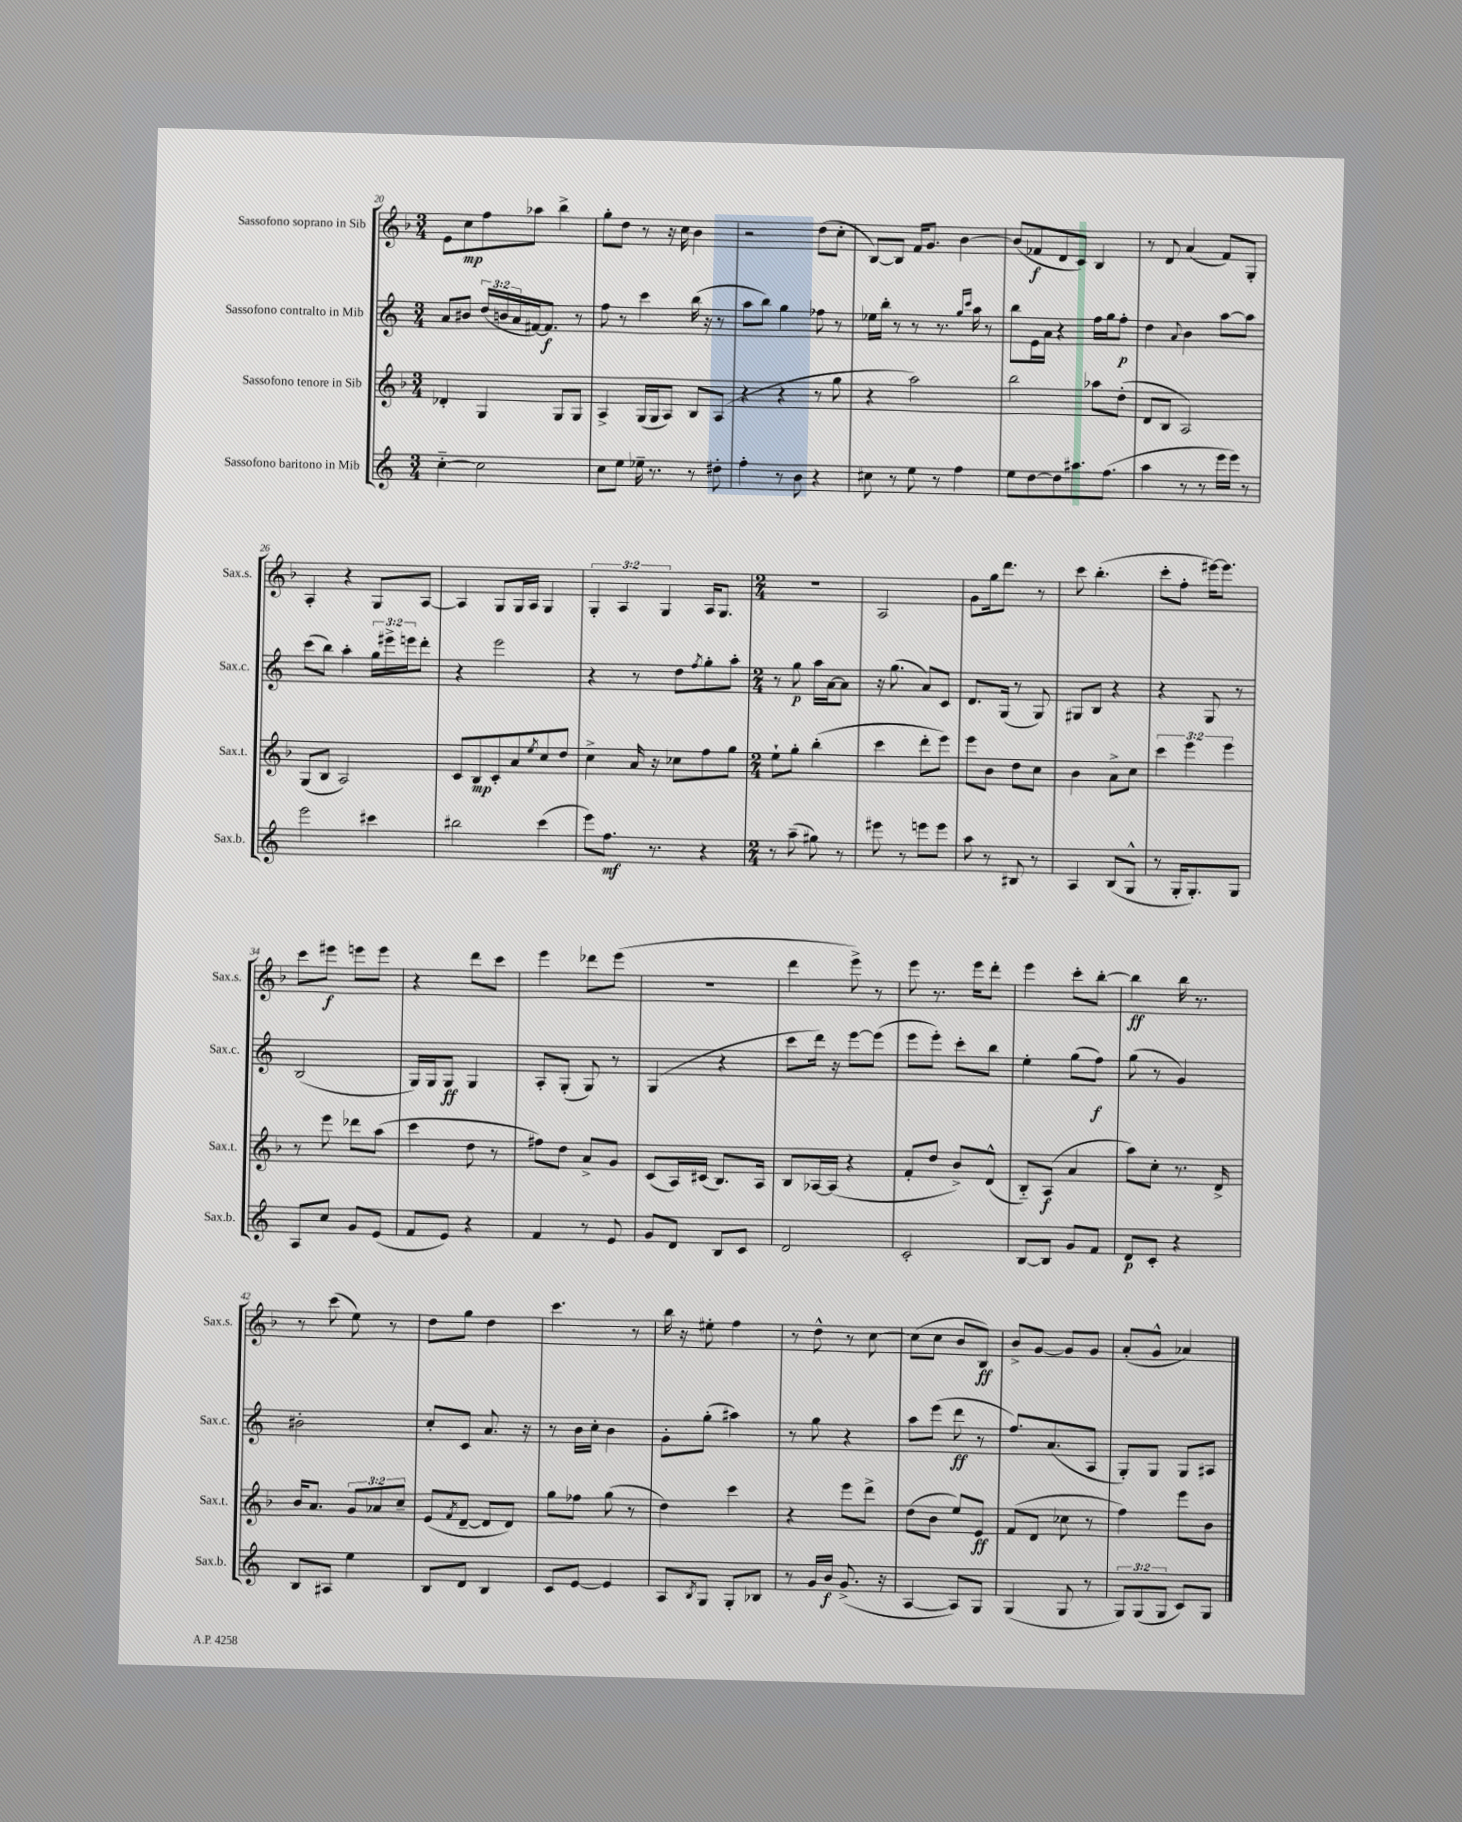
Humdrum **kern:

**kern	**dynam	**kern	**dynam	**kern	**dynam	**kern	**dynam
*part4	*part4	*part3	*part3	*part2	*part2	*part1	*part1
*staff4	*staff4	*staff3	*staff3	*staff2	*staff2	*staff1	*staff1
*I"Sassofono baritono in Mib	*	*I"Sassofono tenore in Sib	*	*I"Sassofono contralto in Mib	*	*I"Sassofono soprano in Sib	*
*I'Sax.b.	*	*I'Sax.t.	*	*I'Sax.c.	*	*I'Sax.s.	*
*clefG2	*	*clefG2	*	*clefG2	*	*clefG2	*
*k[]	*	*k[b-]	*	*k[]	*	*k[b-]	*
*M3/4	*	*M3/4	*	*M3/4	*	*M3/4	*
=20	=20	=20	=20	=20	=20	=20	=20
[4cc\	.	4d-X'/	.	8a/L	.	8e\L	.
.	.	.	.	8b#X/J	.	8cc\	mp
2cc\]	.	4G/	.	(24dd/LL	.	8ff\	.
.	.	.	.	24bn/	.	.	.
.	.	.	.	24a/	.	.	.
.	.	.	.	[16f#X/J)	.	8aa-X\J	.
.	.	.	.	8.f#/J]	f	.	.
.	.	8G/L	.	.	.	4bb-^\	.
.	.	8G/J	.	8r	.	.	.
=21	=21	=21	=21	=21	=21	=21	=21
8cc\L	.	4A^/	.	8ff\	.	8gg'\L	.
8ee\J	.	.	.	8r	.	8dd\J	.
16ee-X~\	.	(16G/LL	.	4ccc\	.	8r	.
8.r	.	16G/J	.	.	.	.	.
.	.	8A/J)	.	.	.	16r	.
.	.	.	.	.	.	16cc\	.
8r	.	8B-/L	.	(16bb\	.	4b-\	.
.	.	.	.	16r	.	.	.
8dd#X'\	.	(8A/J	.	8r	.	.	.
=22	=22	=22	=22	=22	=22	=22	=22
4ff'\	.	4r	.	8aa\L	.	2r	.
.	.	.	.	8bb\J)	.	.	.
8r	.	4r	.	4gg\	.	.	.
8b\	.	.	.	.	.	.	.
4r	.	8r	.	8ff-X\	.	(8dd\L	.
.	.	8gg\	.	8r	.	8cc'\J	.
=23	=23	=23	=23	=23	=23	=23	=23
8cc#X\	.	4r	.	16ee-X\LL	.	[8B-/L)	.
.	.	.	.	16bb'\JJ	.	.	.
8r	.	.	.	8r	.	8B-/J]	.
8ee\	.	2aa\)	.	8r	.	16f/KL	.
.	.	.	.	.	.	8.g/J	.
8r	.	.	.	8.r	.	.	.
4ff\	.	.	.	.	.	[4b-\	.
.	.	.	.	16qqgg/LL	.	.	.
.	.	.	.	16qqccc/JJ	.	.	.
.	.	.	.	16aa\	.	.	.
.	.	.	.	8r	.	.	.
=24	=24	=24	=24	=24	=24	=24	=24
8ee\L	.	2bb-\	.	8bb\L	.	(8b-/L]	.
[8dd\	.	.	.	16e\L	.	8f-X/	f
.	.	.	.	16a\JJ	.	.	.
8dd\]	.	.	.	4r	.	8d/	.
8.aa#X\	.	.	.	.	.	8c/J)	.
.	.	8aa-X\L	.	16ff\LL	.	4B-/	.
(8.ff\J	.	.	.	16gg\J	.	.	.
.	.	(8dd'\J	.	8ff'\J	p	.	.
=25	=25	=25	=25	=25	=25	=25	=25
4aa\	.	8d/L	.	4dd\	.	8r	.
.	.	8B-/J	.	.	.	8d/	.
.	.	.	.	8qqa/	.	.	.
8r	.	2A/)	.	4b\	.	(4a/	.
8r	.	.	.	.	.	.	.
16eee\LL	.	.	.	[8aa\L	.	8f/L)	.
16eee\JJ)	.	.	.	.	.	.	.
8r	.	.	.	8aa\J]	.	8G'/J	.
!!LO:LB:g=z
=26	=26	=26	=26	=26	=26	=26	=26
2eee\	.	(8G/L	.	(8ccc\L	.	4A'/	.
.	.	8B-/J	.	8bb\J)	.	.	.
.	.	2A/)	.	4aa'\	.	4r	.
4ccc#X\	.	.	.	24gg\LL	.	8G/L	.
.	.	.	.	24eee#X^\	.	.	.
.	.	.	.	24eeen\J	.	.	.
.	.	.	.	8ddd'\J	.	[8A/J	.
=27	=27	=27	=27	=27	=27	=27	=27
2bb#X\	.	8c/L	.	4r	.	4A/]	.
.	.	8B-/	mp	.	.	.	.
.	.	8c'/	.	2eee\	.	8G/L	.
.	.	8a/	.	.	.	16G/L	.
.	.	.	.	.	.	16A/JJ	.
.	.	8qee/	.	.	.	.	.
(4ccc\	.	8cc/	.	.	.	4G/	.
.	.	8dd/J	.	.	.	.	.
=28	=28	=28	=28	=28	=28	=28	=28
8eee\L)	.	4cc^\	.	4r	.	6G'/	.
8.ff\J	mf	.	.	.	.	.	.
.	.	.	.	.	.	6A/	.
.	.	16a/	.	8r	.	.	.
8.r	.	16r	.	.	.	.	.
.	.	.	.	.	.	6G/	.
.	.	8cc-X\L	.	8dd\L	.	.	.
.	.	.	.	8qff/	.	.	.
4r	.	8ff\	.	8gg'\	.	16A/KL	.
.	.	.	.	.	.	8.G/J	.
.	.	8gg\J	.	8aa'\J	.	.	.
=29	=29	=29	=29	=29	=29	=29	=29
*M2/4	*	*M2/4	*	*M2/4	*	*M2/4	*
8r	.	8ee`\L	.	8r	.	2r	.
(8aa~\	.	8gg'\J	.	8gg\	p	.	.
8gg#X\)	.	(4bb-'\	.	16aa\LL	.	.	.
.	.	.	.	[16a\J	.	.	.
8r	.	.	.	8a\J]	.	.	.
=30	=30	=30	=30	=30	=30	=30	=30
8eee#X\	.	4ccc\	.	16r	.	2A/	.
.	.	.	.	(8.gg\	.	.	.
8r	.	.	.	.	.	.	.
8eeen\L	.	8ddd'\L	.	8a/L)	.	.	.
8eee\J	.	8eee\J)	.	8c/J	.	.	.
=31	=31	=31	=31	=31	=31	=31	=31
8aa\	.	8eee\L	.	8.d/L	.	8g\L	.
8r	.	8b-\J	.	.	.	16gg\k	.
.	.	.	.	(16G/Jk	.	8.ddd\J	.
8B#X/	.	8dd\L	.	8r	.	.	.
8r	.	8cc\J	.	8G/)	.	8r	.
=32	=32	=32	=32	=32	=32	=32	=32
4A/	.	4b-\	.	8G#X/L	.	8ccc\	.
.	.	.	.	8B/J	.	(4.bb-'\	.
(8B/L	.	8a^\L	.	4r	.	.	.
8G^^/J	.	8cc\J	.	.	.	.	.
=33	=33	=33	=33	=33	=33	=33	=33
8r	.	6ccc\	.	4r	.	8ccc'\L	.
16G'/KL	.	.	.	.	.	8ff'\J	.
.	.	6eee\	.	.	.	.	.
8.G'/)	.	.	.	.	.	.	.
.	.	.	.	8G/	.	[16eee#X\KL)	.
.	.	.	.	.	.	8.eee#\J]	.
.	.	6eee\	.	.	.	.	.
8G/J	.	.	.	8r	.	.	.
!!LO:LB:g=z
=34	=34	=34	=34	=34	=34	=34	=34
8A/L	.	8r	.	(2B/	.	8ccc\L	.
8cc/J	.	8eee\	.	.	.	8eee#X\J	f
8g/L	.	8ddd-X\L	.	.	.	8eeen\L	.
(8e/J	.	(8aa\J	.	.	.	8eee\J	.
=35	=35	=35	=35	=35	=35	=35	=35
8f/L	.	4ccc\	.	16G/LL)	.	4r	.
.	.	.	.	16G/J	.	.	.
8e/J)	.	.	.	8G/J	ff	.	.
4r	.	8dd\	.	4G/	.	8ddd\L	.
.	.	8r	.	.	.	8ccc\J	.
=36	=36	=36	=36	=36	=36	=36	=36
4f/	.	8ff#X\L)	.	8A'/L	.	4eee\	.
.	.	8dd\J	.	(8G'/J	.	.	.
8r	.	8a^/L	.	8G/)	.	8ddd-X\L	.
8e/	.	8g/J	.	8r	.	(8eee\J	.
=37	=37	=37	=37	=37	=37	=37	=37
8g/L	.	(8c/L	.	(4G/	.	2r	.
8d/J	.	16A/L)	.	.	.	.	.
.	.	(16c#X/JJ	.	.	.	.	.
8B/L	.	8.B-/L)	.	4r	.	.	.
8c/J	.	.	.	.	.	.	.
.	.	16A/Jk	.	.	.	.	.
=38	=38	=38	=38	=38	=38	=38	=38
2d/	.	8B-/L	.	8ccc\L	.	4ddd\	.
.	.	[16A-X/L	.	16ddd\Jk)	.	.	.
.	.	(16A-/JJ]	.	16r	.	.	.
.	.	4r	.	[8eee\L	.	8eee^\)	.
.	.	.	.	(8eee\J]	.	8r	.
=39	=39	=39	=39	=39	=39	=39	=39
2c'/	.	8f'/L	.	8eee\L	.	8eee\	.
.	.	8dd/J	.	8eee'\J)	.	8.r	.
.	.	8b-^/L)	.	8ccc'\L	.	.	.
.	.	.	.	.	.	16eee\KL	.
.	.	(8d^^/J	.	8bb\J	.	8ddd'\J	.
=40	=40	=40	=40	=40	=40	=40	=40
[8B/L	.	8B-/L)	.	4ee'\	.	4eee\	.
8B/J]	.	(8A/J	f	.	.	.	.
8g/L	.	4a/	.	(8gg\L	.	8ccc'\L	.
8f/J	.	.	.	8ff\J)	f	[8bb-'\J	.
=41	=41	=41	=41	=41	=41	=41	=41
8d/L	p	8aa\L)	.	(8gg\	.	4bb-\]	ff
8c'/J	.	8cc'\J	.	8r	.	.	.
4r	.	8.r	.	4g/)	.	16bb-\	.
.	.	.	.	.	.	8.r	.
.	.	16d^/	.	.	.	.	.
!!LO:LB:g=z
=42	=42	=42	=42	=42	=42	=42	=42
8B/L	.	16b-/KL	.	2b#X'\	.	8r	.
.	.	8.a/J	.	.	.	.	.
8A#X/J	.	.	.	.	.	(8ccc\	.
4ee\	.	12g/L	.	.	.	8ee\)	.
.	.	12a-X/	.	.	.	.	.
.	.	.	.	.	.	8r	.
.	.	12cc~/J	.	.	.	.	.
=43	=43	=43	=43	=43	=43	=43	=43
8B/L	.	(8e/L	.	8cc'/L	.	8dd\L	.
.	.	8qf/	.	.	.	.	.
8d/J	.	[8d~/J	.	8c/J	.	8gg\J	.
4B/	.	8d/L]	.	8.a/	.	4dd\	.
.	.	8d/J)	.	.	.	.	.
.	.	.	.	16r	.	.	.
=44	=44	=44	=44	=44	=44	=44	=44
8c/L	.	8gg\L	.	8r	.	4.ccc\	.
[8e/J	.	8ff-X\J	.	16b\LL	.	.	.
.	.	.	.	16cc'\JJ	.	.	.
4e/]	.	(8gg\	.	4b\	.	.	.
.	.	8r	.	.	.	8r	.
=45	=45	=45	=45	=45	=45	=45	=45
8A/L	.	4dd\)	.	8g'\L	.	16bb-\	.
.	.	.	.	.	.	16r	.
8qB/	.	.	.	.	.	.	.
8G/J	.	.	.	(8gg'\J	.	8ee#X'\	.
8G'/L	.	4ccc\	.	4aa#X\)	.	4ff\	.
8B-X/J	.	.	.	.	.	.	.
=46	=46	=46	=46	=46	=46	=46	=46
8r	.	4r	.	8r	.	8r	.
16g/LL	.	.	.	8gg\	.	8dd^^\	.
16b/JJ	f	.	.	.	.	.	.
(8.g^/	.	8eee\L	.	4r	.	8r	.
.	.	8ddd^\J	.	.	.	[8cc\	.
16r	.	.	.	.	.	.	.
=47	=47	=47	=47	=47	=47	=47	=47
[4A/	.	(8dd\L	.	8aa\L	.	(8cc\L]	.
.	.	8b-\J	.	(8eee\J	.	8cc\J	.
8A/L])	.	8ee/L)	.	8ddd\	ff	8b-/L	.
8G/J	.	8e/J	ff	8r	.	8B-/J)	ff
=48	=48	=48	=48	=48	=48	=48	=48
(4G/	.	(8f/L	.	8.ff/L)	.	8b-^/L	.
.	.	8d/J	.	.	.	[8g/J	.
.	.	.	.	(8.a/	.	.	.
8G/	.	8cc-X\	.	.	.	8g/L]	.
8r	.	8r	.	8A/J	.	8g/J	.
=49	=49	=49	=49	=49	=49	=49	=49
12G/L)	.	4ff\)	.	8G'/L)	.	(8a'/L	.
(12G/	.	.	.	.	.	.	.
.	.	.	.	8G/J	.	8g^^/J	.
12G/J	.	.	.	.	.	.	.
8c/L)	.	8eee\L	.	8G/L	.	4a-X/)	.
8G/J	.	8b-\J	.	8A#X/J	.	.	.
==	==	==	==	==	==	==	==
*-	*-	*-	*-	*-	*-	*-	*-
